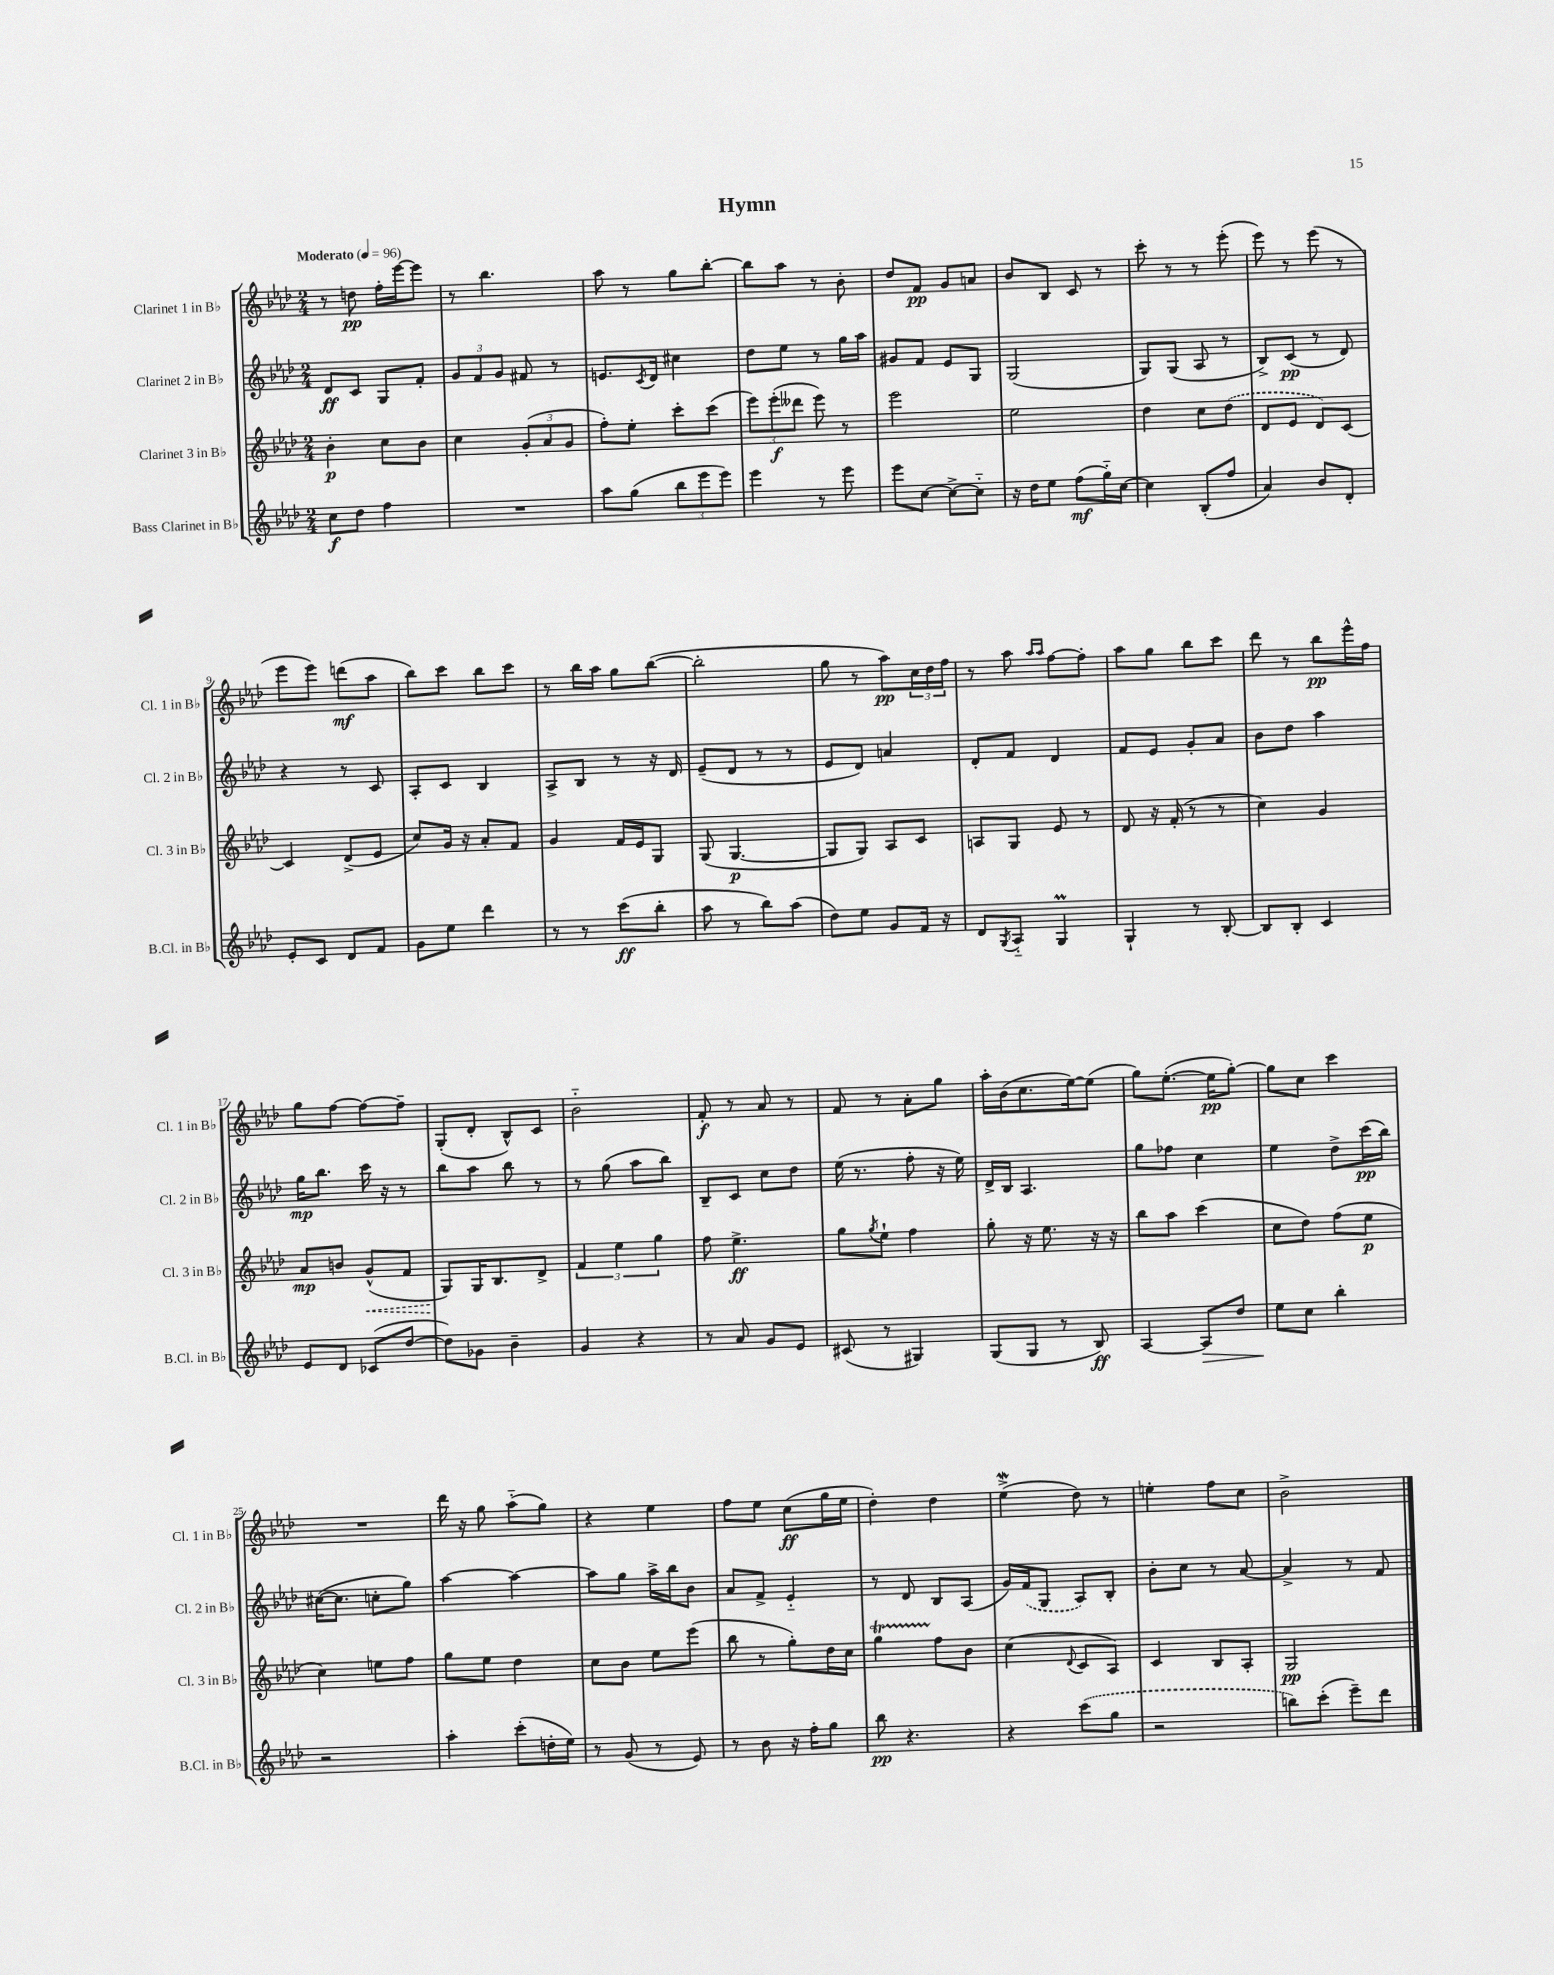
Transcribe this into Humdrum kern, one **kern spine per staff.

**kern	**dynam	**kern	**dynam	**kern	**dynam	**kern	**dynam
*part4	*part4	*part3	*part3	*part2	*part2	*part1	*part1
*staff4	*staff4	*staff3	*staff3	*staff2	*staff2	*staff1	*staff1
*I"Bass Clarinet in B♭	*	*I"Clarinet 3 in B♭	*	*I"Clarinet 2 in B♭	*	*I"Clarinet 1 in B♭	*
*I'B.Cl. in B♭	*	*I'Cl. 3 in B♭	*	*I'Cl. 2 in B♭	*	*I'Cl. 1 in B♭	*
*clefG2	*	*clefG2	*	*clefG2	*	*clefG2	*
*k[b-e-a-d-]	*	*k[b-e-a-d-]	*	*k[b-e-a-d-]	*	*k[b-e-a-d-]	*
*M2/4	*	*M2/4	*	*M2/4	*	*M2/4	*
*MM96	*	*MM96	*	*MM96	*	*MM96	*
=1	=1	=1	=1	=1	=1	=1	=1
!	!	!	!	!	!	!LO:TX:a:B:t=Moderato	!
8cc\L	f	4b-'\	p	8d-/L	ff	8r	.
8dd-\J	.	.	.	8c/J	.	8ddn\	pp
4ff\	.	8cc\L	.	8G/L	.	16ff'\LL	.
.	.	.	.	.	.	[16eee-\J	.
.	.	8b-\J	.	8f'/J	.	8eee-\J]	.
=2	=2	=2	=2	=2	=2	=2	=2
2r	.	4cc\	.	12g/L	.	8r	.
.	.	.	.	12f/	.	.	.
.	.	.	.	.	.	4.bb-\	.
.	.	.	.	12g/J	.	.	.
.	.	(12g'/L	.	8f#X/	.	.	.
.	.	12a-/	.	.	.	.	.
.	.	.	.	8r	.	.	.
.	.	12g/J	.	.	.	.	.
=3	=3	=3	=3	=3	=3	=3	=3
8aa-\L	.	8ff'\L)	.	8.en/L	.	8aa-\	.
(8gg\J	.	8ee-'\J	.	.	.	8r	.
.	.	.	.	8qc/	.	.	.
.	.	.	.	16d-/Jk	.	.	.
12bb-\L	.	8ccc'\L	.	4cc#X\	.	8gg\L	.
12eee-\	.	.	.	.	.	.	.
.	.	(8ccc\J	.	.	.	[8bb-'\J	.
12eee-\J)	.	.	.	.	.	.	.
=4	=4	=4	=4	=4	=4	=4	=4
4eee-\	.	12eee-\L)	.	8dd-\L	.	8bb-\L]	.
.	.	(12eee-'\	f	.	.	.	.
.	.	.	.	8ee-\J	.	8aa-\J	.
.	.	12ddd--X\J	.	.	.	.	.
8r	.	8eee-\)	.	8r	.	8r	.
8eee-\	.	8r	.	16gg\LL	.	8b-'\	.
.	.	.	.	16aa-\JJ	.	.	.
=5	=5	=5	=5	=5	=5	=5	=5
8eee-\L	.	2eee-\	.	8g#X/L	.	8dd-/L	.
[8cc\J	.	.	.	8f/J	.	8f/J	pp
8cc^\L_	.	.	.	8e-/L	.	8g/L	.
8cc\J]	.	.	.	8G/J	.	8an/J	.
=6	=6	=6	=6	=6	=6	=6	=6
16r	.	2ee-\	.	(2G/	.	8b-/L	.
16dd-\KL	.	.	.	.	.	.	.
8ee-\J	.	.	.	.	.	8B-/J	.
(8ff\L	mf	.	.	.	.	8c/	.
16gg\L)	.	.	.	.	.	8r	.
[16cc\JJ	.	.	.	.	.	.	.
=7	=7	=7	=7	=7	=7	=7	=7
4cc\]	.	4dd-\	.	8G/L)	.	8ccc'\	.
.	.	.	.	(8G/J	.	8r	.
(8B-'/L	.	8cc\L	.	8A-/	.	8r	.
8ff/J	.	(8dd-\J	.	8r	.	(8eee-'\	.
=8	=8	=8	=8	=8	=8	=8	=8
4a-/)	.	8d-/L	.	8B-^/L)	.	8eee-\)	.
.	.	8e-/J	.	(8c/J	pp	8r	.
8b-/L	.	8d-/L)	.	8r	.	(8eee-\	.
8d-'/J	.	[8c/J	.	8d-/)	.	8r	.
!!LO:LB:g=z
=9	=9	=9	=9	=9	=9	=9	=9
8e-'/L	.	4c/]	.	4r	.	8eee-\L	.
8c/J	.	.	.	.	.	8eee-\J)	.
8d-/L	.	(8d-^/L	.	8r	.	(8dddn\L	mf
8f/J	.	8e-/J	.	8c/	.	8aa-\J	.
=10	=10	=10	=10	=10	=10	=10	=10
8g\L	.	8cc/L)	.	8A-'/L	.	8bb-\L)	.
8ee-\J	.	16g/Jk	.	8c/J	.	8ccc\J	.
.	.	16r	.	.	.	.	.
4ddd-\	.	8a-'/L	.	4B-/	.	8bb-\L	.
.	.	8f/J	.	.	.	8ccc\J	.
=11	=11	=11	=11	=11	=11	=11	=11
8r	.	4g/	.	8A-^/L	.	8r	.
8r	.	.	.	8B-/J	.	16bb-\LL	.
.	.	.	.	.	.	16aa-\JJ	.
(8ccc\L	ff	16f/LL	.	8r	.	8gg\L	.
.	.	16e-/J	.	.	.	.	.
8bb-'\J	.	8G/J	.	16r	.	([8bb-\J	.
.	.	.	.	16d-/	.	.	.
=12	=12	=12	=12	=12	=12	=12	=12
8aa-\	.	(8G/	.	(8e-~/L	.	2bb-'\]	.
8r	.	[4.G/	p	8d-/J	.	.	.
8bb-\L)	.	.	.	8r	.	.	.
(8aa-\J	.	.	.	8r	.	.	.
=13	=13	=13	=13	=13	=13	=13	=13
8dd-\L)	.	8G/L]	.	8e-/L	.	8gg\	.
8ee-\J	.	8G/J)	.	8d-/J)	.	8r	.
8g/L	.	8A-/L	.	4an/	.	8aa-\L)	pp
16f/Jk	.	8c/J	.	.	.	24cc\L	.
.	.	.	.	.	.	24dd-\	.
16r	.	.	.	.	.	.	.
.	.	.	.	.	.	24ff\JJ	.
=14	=14	=14	=14	=14	=14	=14	=14
8d-/L	.	8An/L	.	8d-'/L	.	8r	.
8qG/	.	.	.	.	.	.	.
8A-/J	.	8G/J	.	8f/J	.	8aa-\	.
.	.	.	.	.	.	16qqaa-/LL	.
.	.	.	.	.	.	16qqaa-/JJ	.
4Gm/	.	8e-/	.	4d-/	.	[8ff\L	.
.	.	8r	.	.	.	8ff'\J]	.
=15	=15	=15	=15	=15	=15	=15	=15
4G`/	.	8d-/	.	8f/L	.	8aa-\L	.
.	.	16r	.	8e-/J	.	8gg\J	.
.	.	(16f'/	.	.	.	.	.
8r	.	8r	.	8g'/L	.	8bb-\L	.
[8B-'/	.	8r	.	8a-/J	.	8ccc\J	.
=16	=16	=16	=16	=16	=16	=16	=16
8B-/L]	.	4cc\)	.	8b-\L	.	8ddd-\	.
8B-'/J	.	.	.	8dd-\J	.	8r	.
4c/	.	4g/	.	4aa-\	.	8bb-\L	pp
.	.	.	.	.	.	16eee-^^\L	.
.	.	.	.	.	.	16ff\JJ	.
!!LO:LB:g=z
=17	=17	=17	=17	=17	=17	=17	=17
8e-/L	.	8a-/L	mp	16gg\KL	mp	8gg\L	.
.	.	.	.	8.bb-\J	.	.	.
8d-/J	.	8bn/J	.	.	.	[8ff\J	.
!	!	!	!LO:HP:b	!	!	!	!
(8c-X/L	.	(8g^^/L	<	16ccc\	.	8ff\L_	.
.	.	.	.	16r	.	.	.
[8dd-/J	.	8f/J	.	8r	.	8ff~\J]	.
=18	=18	=18	=18	=18	=18	=18	=18
8dd-\L])	.	8G/L)	.	8bb-\L	.	(8G'/L	.
8g-X\J	.	16G/K	[	8aa-\J	.	8d-'/J	.
.	.	8.B-/	.	.	.	.	.
4b-~\	.	.	.	8bb-\	.	8B-^^/L)	.
.	.	8d-^/J	.	8r	.	8c/J	.
=19	=19	=19	=19	=19	=19	=19	=19
4g/	.	6f/	.	8r	.	2b-\	.
.	.	.	.	(8gg\	.	.	.
.	.	6ee-\	.	.	.	.	.
4r	.	.	.	8aa-\L	.	.	.
.	.	6gg\	.	.	.	.	.
.	.	.	.	8bb-\J)	.	.	.
=20	=20	=20	=20	=20	=20	=20	=20
8r	.	8ff\	.	8B-~/L	.	8f'/	f
8a-/	.	4.ee-^\	ff	8c/J	.	8r	.
8g/L	.	.	.	8cc\L	.	8a-/	.
8e-/J	.	.	.	8dd-\J	.	8r	.
=21	=21	=21	=21	=21	=21	=21	=21
(8c#X/	.	8gg\L	.	(16ee-\	.	8f/	.
.	.	.	.	8.r	.	.	.
.	.	8qgg/	.	.	.	.	.
8r	.	8ee-`\J	.	.	.	8r	.
4G#X/)	.	4ff\	.	8ff'\	.	8a-'\L	.
.	.	.	.	16r	.	8gg\J	.
.	.	.	.	16ee-\)	.	.	.
=22	=22	=22	=22	=22	=22	=22	=22
(8G/L	.	8gg'\	.	16d-^/LL	.	16aa-'\LL	.
.	.	.	.	16B-/JJ	.	(16b-\J	.
8G/J	.	16r	.	4.A-/	.	8.cc\	.
.	.	8.ee-\	.	.	.	.	.
8r	.	.	.	.	.	.	.
.	.	.	.	.	.	[16ee-\k)	.
8B-/)	ff	16r	.	.	.	(8ee-\J]	.
.	.	16r	.	.	.	.	.
=23	=23	=23	=23	=23	=23	=23	=23
[4A-/	.	8bb-\L	.	8gg\L	.	8gg\L)	.
.	.	8aa-\J	.	8ff-X\J	.	([8.ee-'\J	.
!	!LO:HP:b	!	!	!	!	!	!
8A-/L]	>	(4ccc\	.	4cc\	.	.	.
.	.	.	.	.	.	16ee-\KL]	pp
8dd-/J	.	.	.	.	.	[8gg'\J)	.
=24	=24	=24	=24	=24	=24	=24	=24
8ee-\L	.	8cc\L	.	4ee-\	.	8gg\L]	.
8cc\J	]	8dd-\J)	.	.	.	8cc\J	.
4bb-'\	.	(8ff\L	.	8dd-^\L	.	4ccc\	.
.	.	8ee-\J	p	(16ccc\L	pp	.	.
.	.	.	.	16bb-\JJ)	.	.	.
!!LO:LB:g=z
=25	=25	=25	=25	=25	=25	=25	=25
2r	.	4cc\)	.	([16cc#X\KL	.	2r	.
.	.	.	.	8.cc#\J]	.	.	.
.	.	8een\L	.	8ccn'\L	.	.	.
.	.	8ff\J	.	8gg\J)	.	.	.
=26	=26	=26	=26	=26	=26	=26	=26
4aa-'\	.	8gg\L	.	[4aa-\	.	16ddd-\	.
.	.	.	.	.	.	16r	.
.	.	8ee-\J	.	.	.	8gg\	.
(8ccc'\L	.	4dd-\	.	4aa-\_	.	(8aa-\L	.
16ddn'\L	.	.	.	.	.	8gg\J)	.
16ee-\JJ)	.	.	.	.	.	.	.
=27	=27	=27	=27	=27	=27	=27	=27
8r	.	8cc\L	.	8aa-\L]	.	4r	.
(8g/	.	8b-\J	.	8gg\J	.	.	.
8r	.	8ee-\L	.	16aa-^\LL	.	4ee-\	.
.	.	.	.	16bb-\J	.	.	.
8e-/)	.	(8eee-\J	.	8b-\J	.	.	.
=28	=28	=28	=28	=28	=28	=28	=28
8r	.	8bb-\	.	8a-/L	.	8ff\L	.
8b-\	.	8r	.	8f^/J	.	8ee-\J	.
16r	.	8gg'\L)	.	4e-/	.	(8cc\L	ff
16ff'\KL	.	.	.	.	.	.	.
8gg\J	.	16dd-\L	.	.	.	16gg\L	.
.	.	16cc\JJ	.	.	.	16ee-\JJ	.
=29	=29	=29	=29	=29	=29	=29	=29
8bb-\	pp	4ggt\	.	8r	.	4dd-'\)	.
4.r	.	.	.	8d-/	.	.	.
.	.	8ff\L	.	8B-/L	.	4dd-\	.
.	.	8b-\J	.	(8A-/J	.	.	.
=30	=30	=30	=30	=30	=30	=30	=30
4r	.	(4cc\	.	16g/LL)	.	(4ee-W^\	.
.	.	.	.	(16f/J	.	.	.
.	.	.	.	8G/J	.	.	.
.	.	8qqd-/	.	.	.	.	.
(8ccc\L	.	8c/L	.	8A-/L)	.	8dd-\)	.
8gg\J	.	8A-/J)	.	8B-'/J	.	8r	.
=31	=31	=31	=31	=31	=31	=31	=31
2r	.	4c/	.	8b-'\L	.	4een'\	.
.	.	.	.	8cc\J	.	.	.
.	.	8B-/L	.	8r	.	8ff\L	.
.	.	8A-'/J	.	[8a-/	.	8cc\J	.
=32	=32	=32	=32	=32	=32	=32	=32
8bbn\L)	.	2G/	pp	4a-^/]	.	2b-^\	.
(8ccc'\J	.	.	.	.	.	.	.
8eee-~\L)	.	.	.	8r	.	.	.
8ddd-\J	.	.	.	8f/	.	.	.
==	==	==	==	==	==	==	==
*-	*-	*-	*-	*-	*-	*-	*-
